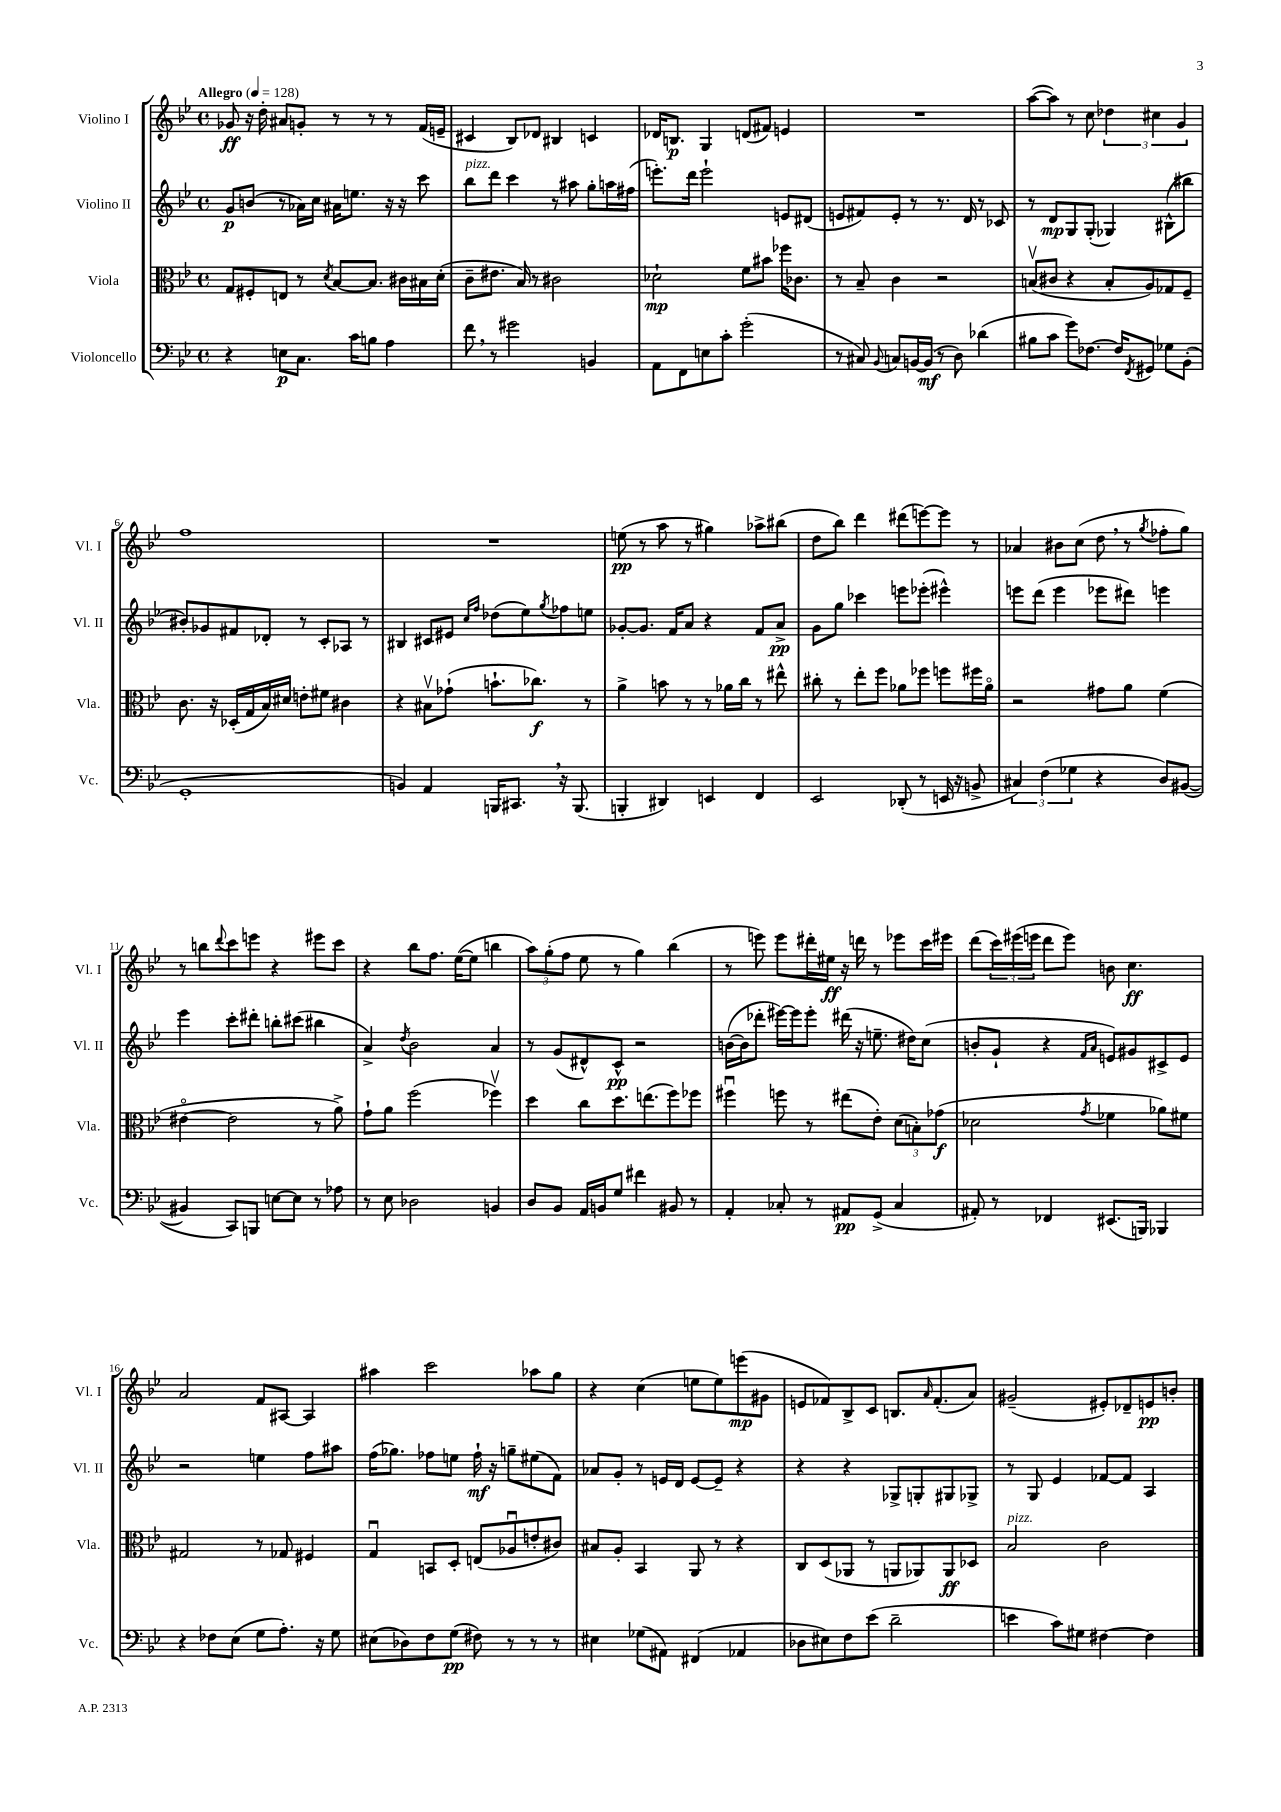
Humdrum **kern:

**kern	**kern	**kern	**kern
*staff4	*staff3	*staff2	*staff1
*clefF4	*clefC3	*clefG2	*clefG2
*k[b-e-]	*k[b-e-]	*k[b-e-]	*k[b-e-]
*M4/4	*M4/4	*M4/4	*M4/4
*met(c)	*met(c)	*met(c)	*met(c)
*MM128	*MM128	*MM128	*MM128
4r	8G/L	8g/L	8g-/
.	8F#'/	(8b/J	16r
.	.	.	16dd'\
8E\L	8E/J	8r	8a#/L
8.C\J	8r	16a-\LL)	8g'/J
.	.	16cc\JJ	.
.	8qd/	.	.
.	[8B-/L	16a#\LK	8r
16c\LK	.	8.ee\J	.
8B\J	8.B-/]J	.	8r
4A\	.	16r	8r
.	16c#\LL	16r	.
.	16B#\	8ccc\	(16f/LL
.	(16d'\JJ	.	16e~/JJ
=	=	=	=
8f\	8c~\L	8bb-\L	4c#/
8r	8.e#\J	8ddd\J	.
2g#\	.	4ccc\	8B-/L)
.	16B-/)	.	.
.	8r	.	8d-/J
.	2c#\	8r	4B#/
.	.	8aa#\	.
4BB/	.	8gg'\L	4c/
.	.	16aa\L	.
.	.	(16ff#\JJ	.
=	=	=	=
8AA\L	2d-`\	8.eee'\L)	16d-/LK
.	.	.	8.B/J
8FF\	.	.	.
.	.	16ddd\Jk	.
8E\	.	2eee`\	4G/
8c'\J	.	.	.
(2g'\	8f\L	.	(8d/L
.	8b#\J	.	8f#/J)
.	16ff-\LK	8e/L	4e/
.	8.c-\J	.	.
.	.	(8d#/J	.
=	=	=	=
8r	8r	8e/L	1r
8C#/)	8B-~/	8f#/)	.
8qqBB-/	.	.	.
8C/L	4c\	8e'/J	.
[16BB/L	.	8r	.
(16BB/]JJ	.	.	.
8r	2r	8.r	.
8D\)	.	.	.
.	.	16d/	.
(4d-\	.	8r	.
.	.	8c-/	.
=	=	=	=
8B#\L	(8Bv/L	8r	([8aa\L
8c\J	8c#/J	8d/L	8aa\]J)
8g\L)	4r	8G/	8r
[8.F-\J	.	(8G'/J	8cc\
.	8B'/L	4G-/)	6dd-\
16F-/]LK	.	.	.
8qFF/	.	.	.
8GG#/J	8A/)	.	.
.	.	.	6cc#\
8G-\L	8G-/	(8B#^^\L	.
.	.	.	6g/
(8BB-'\J	8F~/J	8bb#\J	.
=	=	=	=
1GG'	8.c\	8b#'/L)	1ff
.	.	8g-/	.
.	16r	.	.
.	(16D-'/LL	8f#/	.
.	16G/	.	.
.	16B-/)	8d-'/J	.
.	16d#/JJ	.	.
.	8e'\L	8r	.
.	8f#\J	8c'/L	.
.	4c#\	8A-/J	.
.	.	8r	.
=	=	=	=
4BB/)	4r	4B#/	1r
4AA/	8B#v\L	8c#/L	.
.	(8g-`\J	8e#/J	.
.	.	16qqcc/LL	.
.	.	16qqff/JJ	.
16BBB/LK	8.b`\L	(8dd-\L	.
8.CC#/J	.	.	.
.	.	8ee-\)	.
.	8.cc-\J)	.	.
.	.	8qgg/	.
16r	.	8ff-\	.
(8.BBB/	.	.	.
.	8r	8ee\J	.
=	=	=	=
4BBB'/	4a^\	[8g-'/L	(8ee\
.	.	8.g-/]J	8r
4DD#/)	8b\	.	8aa\
.	.	16f/LK	.
.	8r	8a/J	8r
4EE/	8r	4r	4gg#\)
.	16a-\LL	.	.
.	16cc\JJ	.	.
4FF/	8r	8f/L	8aa-^\L
.	8ee#^^\	8a^/J	(8bb#\J
=	=	=	=
2EE-/	8cc#'\	8g\L	8dd\L
.	8r	8gg\J	8bb-\J)
.	8ee-'\L	4ccc-\	4ddd\
.	8ff\J	.	.
(8DD-'/	8a-\L	8eee\L	(8ddd#\L
8r	8ff-\J	(8eee-'\J	[8eee\)
16EE/	8ff\L	4eee#^^\)	8eee\]J
16r	.	.	.
8BB^/	16ff#\L	.	8r
.	16a-o\JJ	.	.
=	=	=	=
6C#/)	2r	8eee\L	4a-/
.	.	(8ddd\J	.
(6F\	.	.	.
.	.	4eee\	8b#\L
6G-\	.	.	.
.	.	.	(8cc\J
4r	8g#\L	8eee-\L	8dd\
.	8a\J	8ddd#\J)	8r
.	.	.	8qgg/
8D/L)	(4f\	4eee\	8ff-'\L
([8BB#/J	.	.	8gg\J)
=	=	=	=
4BB#/]	[4e#o\	4eee-\	8r
.	.	.	8bb\L
.	.	.	8qqddd/
8CC/L)	2e#\]	8ccc'\L	8ccc\
8BBB/J	.	8ddd#'\J	8eee\J
[8E\L	.	8bb'\L	4r
8E\]J	.	(8ccc#\J	.
8r	8r	4bb#\	8eee#\L
8A-\	8a^\)	.	8ccc\J
=	=	=	=
8r	8g`\L	4a^/)	4r
8E-\	8a\J	.	.
.	.	8qdd/	.
2D-\	(2ff\	2b-\	8bb-\L
.	.	.	8.ff\J
.	.	.	([16ee-\LK
.	.	.	8ee-\]J
4BB/	4ff-v\)	4a/	4bb\
=	=	=	=
8D/L	4dd\	8r	12aa\L)
.	.	.	(12gg'\
8BB-/J	.	(8g/L	.
.	.	.	12ff\J
16AA/LL	8cc\L	8d#^^/)	8ee-\
16BB/J	.	.	.
8G/J	8.dd\	8c^^/J	8r
4f#\	.	2r	4gg\)
.	(8.ee\	.	.
8BB#/	8ff\)	.	(4bb-\
8r	8ff-\J	.	.
=	=	=	=
4AA'/	4ff#u\	([16b\LL	8r
.	.	16b\]J	.
.	.	8ddd-'\J	8eee\)
8C-'/	8ff\	[16eee#\LL)	8eee\L
.	.	16eee#\]J	.
8r	8r	8eee#'\J	16ddd#'\L
.	.	.	16ee#\JJ
8AA#/L	(8ee#\L	(16ddd#\	16r
.	.	16r	16ddd\
(8GG^/J	8e-'\J)	8.ee~\	8r
4C-/	(12d\L	.	8eee-\L
.	.	16dd#\LK)	.
.	12B'\)	.	.
.	.	(8cc\J	16ccc\L
.	(12g-\J	.	.
.	.	.	16eee#\JJ
=	=	=	=
8AA#'/)	2d-\	8b'/L	(8ddd\L
8r	.	8g`/J	24ccc\L)
.	.	.	(24eee#\
.	.	.	24eee\JJ
4FF-/	.	4r	8ddd\L
.	.	.	8eee\J)
.	.	16qqf/LL	.
.	8qg/	16qqa/JJ	.
(8.EE#/L	4f-\	8e/L)	8b\
.	.	8g#/	4.cc\
16BBB/Jk)	.	.	.
4BBB-/	8a-\L)	8c#^/	.
.	8f#\J	8e/J	.
=	=	=	=
4r	2G#/	2r	2a/
8F-\L	.	.	.
(8E-\J	.	.	.
8G\L	8r	4ee\	8f/L
8.A'\J)	8G-/	.	[8A#/J
.	4F#/	8ff\L	4A#/]
16r	.	.	.
8G\	.	8aa#\J	.
=	=	=	=
(8E#\L	4Gu/	(16ff\LK	4aa#\
.	.	8.gg-\J)	.
8D-\)	.	.	.
8F\	8BB/L	8ff-\L	2ccc\
(8G\J	8D'/J	8ee\J	.
8F#\)	(8E/L	16ff-`\	.
.	.	16r	.
8r	8A-u/	8gg~\L	.
8r	8e'/	(8ee#\	8aa-\L
8r	8c#/J)	8f\J)	8gg\J
=	=	=	=
4E#\	8B#/L	8a-/L	4r
.	8A'/J	8g'/J	.
(8G-\L	4BB-/	8r	(4cc\
8AA#\J)	.	16e/LL	.
.	.	16d/JJ	.
(4FF#/	8AA/	[8e/L	8ee\L
.	8r	8e~/]J	8ee\)
4AA-/	4r	4r	(8eee\
.	.	.	8g#\J
=	=	=	=
8D-\L	8C/L	4r	8e/L
8E#\)	(8D/	.	8f-/)
8F\	8AA-/J	4r	8B-^/
(8e-\J	8r	.	8c/J
2d~\	8AA/L	8G-^/L	8.B/L
.	8AA-/)	8G'/	.
.	.	.	16qqa/
.	.	.	(8.f-'/
.	8AA-/	8G#/	.
.	8D-/J	8G-^/J	8a/J)
=	=	=	=
4e\	2B-/	8r	(2g#~/
.	.	8G/	.
8c\L)	.	4e-/	.
8G#\J	.	.	.
[4F#\	2c\	[8f-/L	8e#'/L)
.	.	8f-/]J	8d-~/
4F#\]	.	4A/	8e/
.	.	.	8b'/J
==	==	==	==
*-	*-	*-	*-
